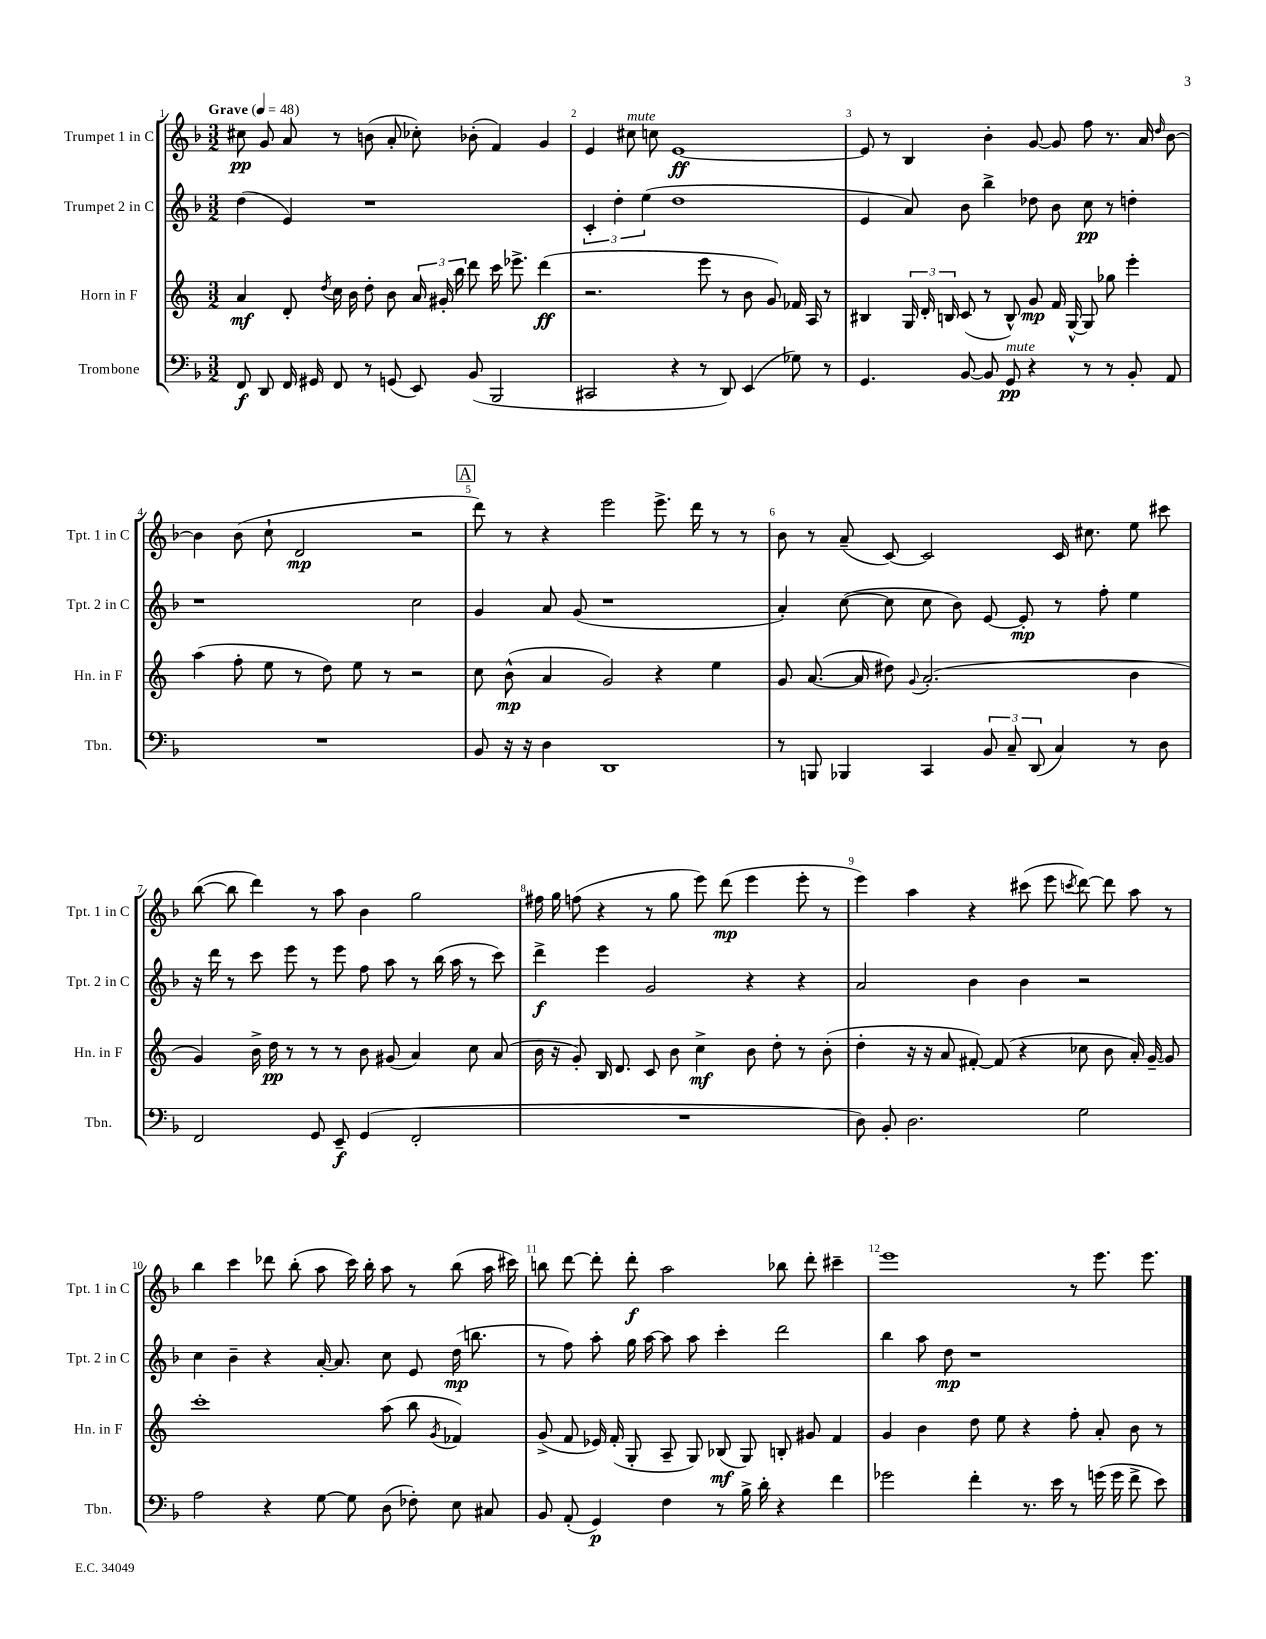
<<
\new StaffGroup <<
\new Staff = "s0" \with { instrumentName = "Trumpet 1 in C" shortInstrumentName = "Tpt. 1 in C" } {
    \clef treble \key f \major \numericTimeSignature \time 3/2 \tempo "Grave" 4 = 48
    \autoBeamOff cis''8\pp g'8 a'8 r8 b'8( a'8-. ces''8-.) bes'8-.( f'4) g'4 |
    e'4 cis''8^\markup { \italic "mute" } c''8 e'1~\ff |
    e'8 r8 bes4 bes'4-. g'8~ g'8 f''8 r8. a'16 \grace { d''16 } bes'8~ |
    bes'4 bes'8( c''8-! d'2\mp r2 |
    \mark \markup { \box "A" } d'''8) r8 r4 e'''2 e'''8.-> d'''16 r8 r8 |
    bes'8 r8 a'8--( c'8~) c'2 c'16 cis''8. e''8 cis'''8 |
    bes''8~( bes''8 d'''4) r8 a''8 bes'4 g''2 |
    fis''16 g''16 f''8( r4 r8 g''8 e'''8) d'''8\mp( e'''4 e'''8-. r8 |
    e'''4) a''4 r4 cis'''8( e'''8 \acciaccatura { c'''8 } d'''8~) d'''8 a''8 r8 |
    bes''4 c'''4 des'''8 bes''8-.( a''8 c'''16) bes''16-. a''8 r8 bes''8( a''16 cis'''16) |
    b''8 d'''8~ d'''8-. d'''8-.\f a''2 bes''8 d'''8-. cis'''4-- |
    e'''1 r8 e'''8. e'''8. \bar "|." |
}
\new Staff = "s1" \with { instrumentName = "Trumpet 2 in C" shortInstrumentName = "Tpt. 2 in C" } {
    \clef treble \key f \major \numericTimeSignature \time 3/2
    \autoBeamOff d''4( e'4) r1 |
    \tuplet 3/2 { c'4-. d''4-. e''4( } d''1 |
    e'4 a'8) bes'8 bes''4-> des''8 bes'8 c''8\pp r8 d''4-. |
    r1 c''2 |
    \mark \markup { \box "A" } g'4 a'8 g'8( r1 |
    a'4-.) c''8~( c''8 c''8 bes'8) e'8~ e'8-.\mp r8 f''8-. e''4 |
    r16 d'''16 r8 c'''8 e'''8 r8 e'''8 f''8 a''8 r8 bes''16( a''16 r8 c'''8) |
    d'''4->\f e'''4 g'2 r4 r4 |
    a'2 bes'4 bes'4 r2 |
    c''4 bes'4-- r4 a'16~-. a'8. c''8 e'8 d''16\mp( b''8. |
    r8 f''8) a''8-. g''16 a''16~ a''8 a''8 c'''4-. d'''2 |
    bes''4 a''8 d''8\mp r1 \bar "|." |
}
\new Staff = "s2" \with { instrumentName = "Horn in F" shortInstrumentName = "Hn. in F" } {
    \clef treble \key c \major \numericTimeSignature \time 3/2
    \autoBeamOff a'4\mf d'8-. \acciaccatura { d''8 } c''16 b'16 d''8-. b'8 \tuplet 3/2 { a'16 gis'16-. b''16 } d'''8 c'''16 ees'''8.-> d'''4\ff( |
    r2. e'''8 r8 b'8 g'8) fes'16 a16 r8 |
    bis4 \tuplet 3/2 { g16 d'16-. b16 } c'8( r8 b8-^) g'8\mp f'16 g16~-^ g8 ges''8 e'''4-. |
    a''4( f''8-. e''8 r8 d''8) e''8 r8 r2 |
    \mark \markup { \box "A" } c''8 b'8-^\mp( a'4 g'2) r4 e''4 |
    g'8 a'8.~( a'16 dis''8) \appoggiatura { g'8 } a'2.-.( b'4 |
    g'4) b'16-> d''16\pp r8 r8 r8 b'8 gis'8( a'4) c''8 a'8( |
    b'16 r16 g'8-.) b16 d'8. c'8 b'8 c''4->\mf b'8 d''8-. r8 b'8-.( |
    d''4-. r16 r16 a'8 fis'8~-.) fis'8( r4 ces''8 b'8 a'16-.) g'16~-- g'8 |
    c'''1-. a''8( b''8 \acciaccatura { g'8 } fes'4) |
    g'8->( f'8 ees'16) f'16-.( g8-. a8-- g8) bes8\mf( g8) b8-. gis'8 f'4 |
    g'4 b'4 d''8 e''8 r4 f''8-. a'8-. b'8 r8 \bar "|." |
}
\new Staff = "s3" \with { instrumentName = "Trombone" shortInstrumentName = "Tbn." } {
    \clef bass \key f \major \numericTimeSignature \time 3/2
    \autoBeamOff f,8\f d,8 f,16 gis,16 f,8 r8 g,8( e,8) bes,8( bes,,2 |
    cis,2 r4 r8 d,8) e,4( ges8) r8 |
    g,4. bes,8~ bes,8 g,8\pp^\markup { \italic "mute" } r4 r8 r8 bes,8-. a,8 |
    R1. |
    \mark \markup { \box "A" } bes,8 r16 r16 d4 d,1 |
    r8 b,,8 bes,,4 c,4 \tuplet 3/2 { bes,8 c8-- d,8( } c4) r8 d8 |
    f,2 g,8 e,8--\f g,4( f,2-. |
    R1. |
    d8) bes,8-. d2. g2 |
    a2 r4 g8~ g8 d8( fes8-.) e8 cis8 |
    bes,8 a,8-.( g,4\p) f4 r8 bes16-> d'16-. r4 f'4 |
    ges'2 f'4-. r8. e'16 r8 g'16( g'16 f'8-> e'8) \bar "|." |
}
>>
>>
\layout { \context { \Score \override BarNumber.break-visibility = ##(#f #t #t) barNumberVisibility = #all-bar-numbers-visible } }
